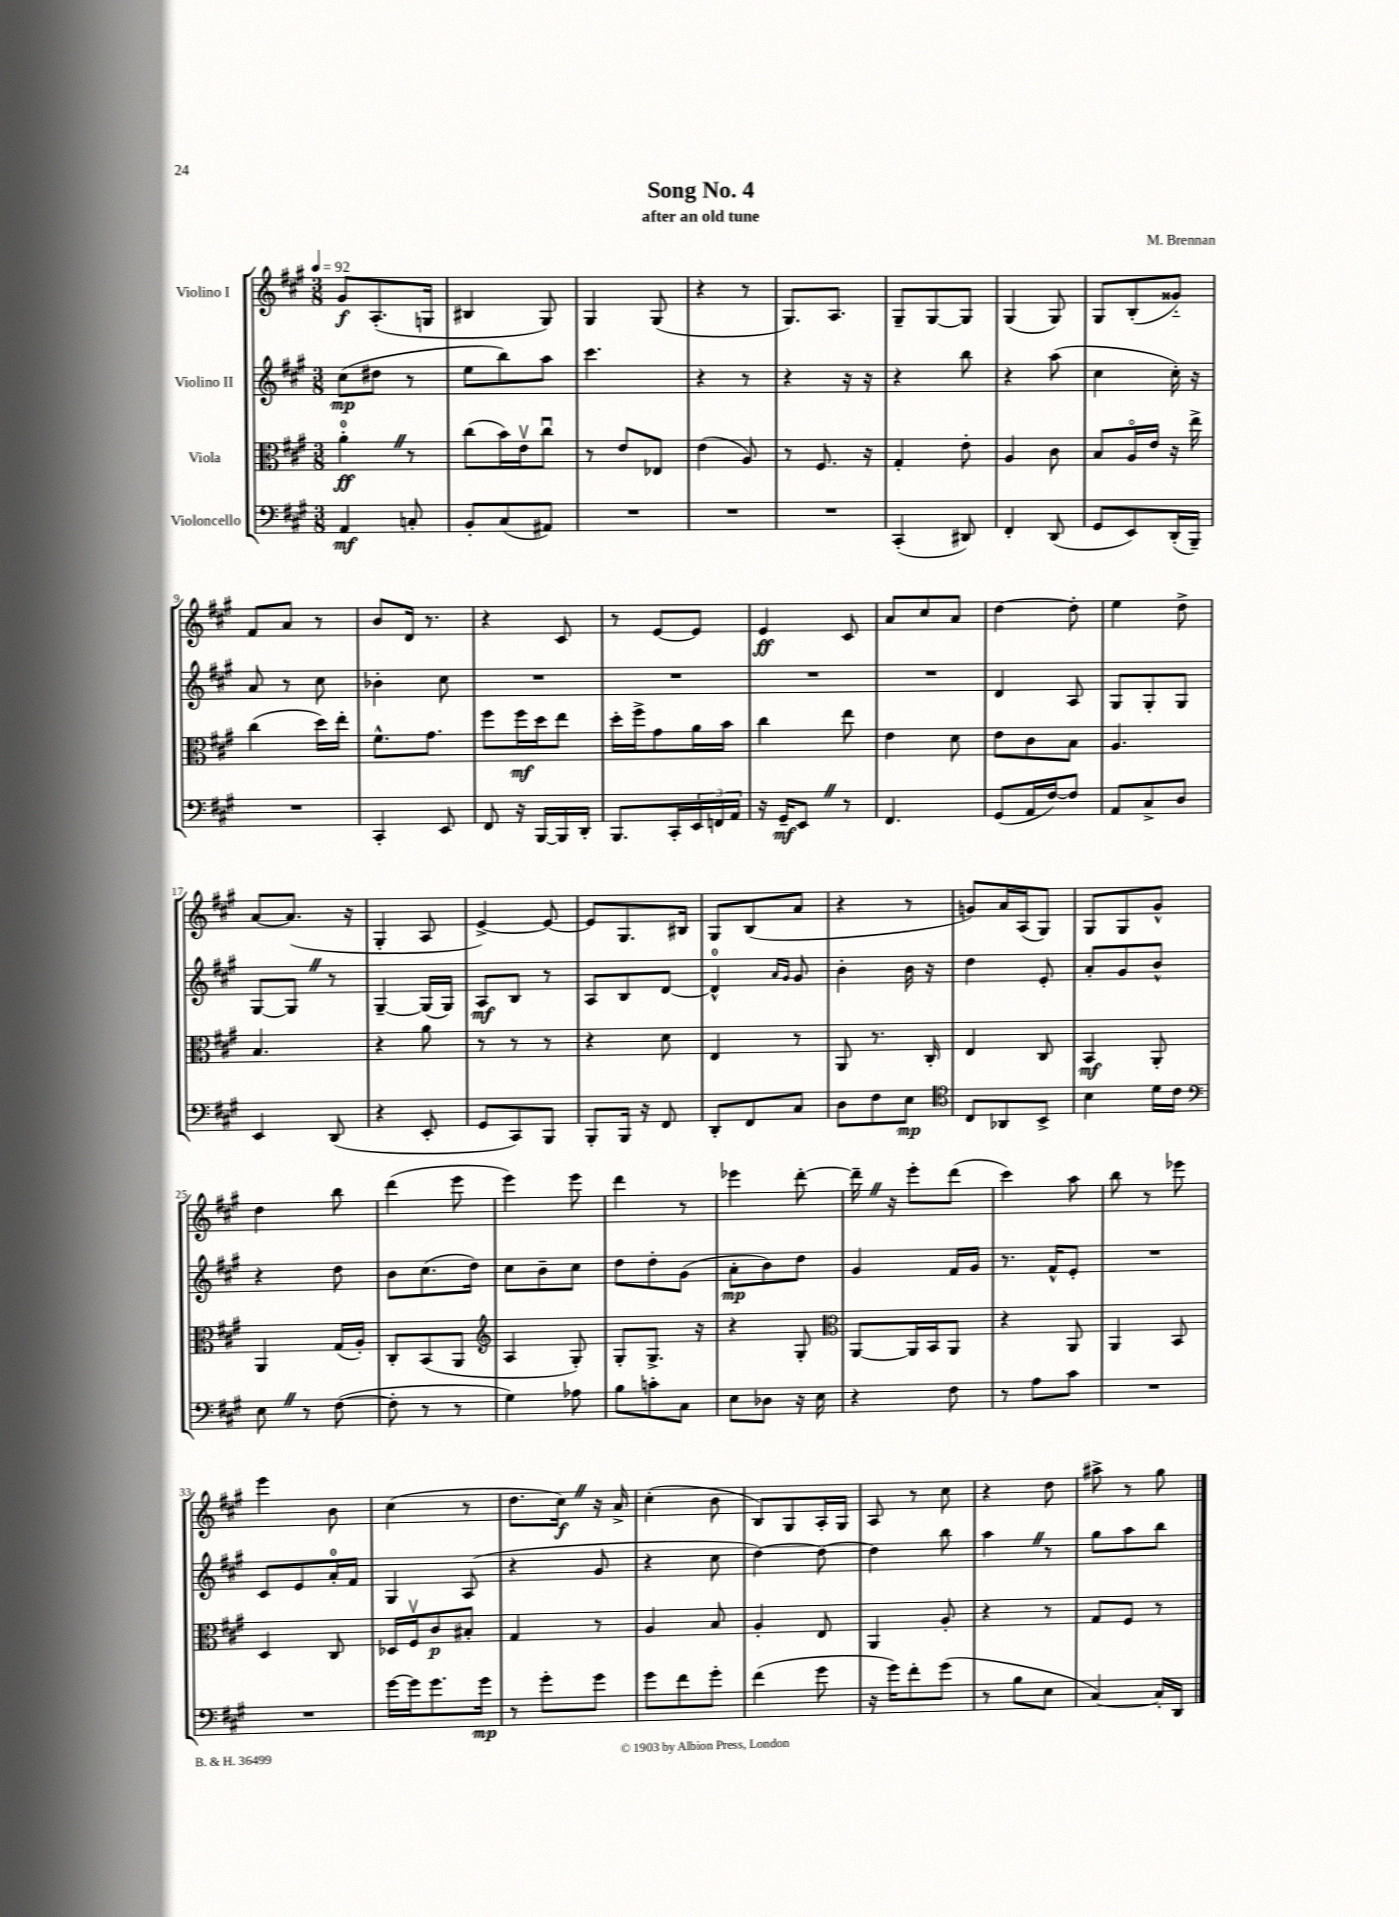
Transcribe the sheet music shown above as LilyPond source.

\header { title = "Song No. 4" composer = "M. Brennan" subtitle = "after an old tune" }
<<
\new StaffGroup <<
\new Staff = "s0" \with { instrumentName = "Violino I" } {
    \clef treble \key a \major \numericTimeSignature \time 3/8 \tempo 4 = 92
    gis'8\f a8.-.( g16 |
    bis4 gis8) |
    gis4 gis8( |
    r4 r8 |
    gis8.) a8. |
    gis8-- gis8~ gis8 |
    gis4( gis8) |
    gis8 b8-.( gisis'8-_) |
    fis'8 a'8 r8 |
    b'8 d'16 r8. |
    r4 cis'8 |
    r8 e'8~ e'8 |
    e'4\ff cis'8 |
    a'8 cis''8 a'8 |
    d''4~ d''8-. |
    e''4 d''8-> |
    a'8~ a'8.( r16 |
    gis4-. a8 |
    e'4~->) e'8~ |
    e'8 gis8. bis16 |
    gis8 b8( a'8 |
    r4 r8 |
    g'8) a'16 a16( gis8) |
    gis8 gis8 gis'8-^ |
    d''4 b''8 |
    d'''4( e'''8 |
    e'''4) e'''8 |
    d'''4 r8 |
    ees'''4 d'''8~-. |
    d'''16-- \once \override BreathingSign.text = \markup { \musicglyph "scripts.caesura.straight" } \breathe r16 e'''8-. d'''8( |
    cis'''4) a''8 |
    b''8 r8 ees'''8 |
    e'''4 b'8 |
    cis''4( r8 |
    d''8. cis''16\f) \once \override BreathingSign.text = \markup { \musicglyph "scripts.caesura.straight" } \breathe r16 a'16-> |
    cis''4-.( b'8 |
    b8) gis8 a16-. gis16 |
    a8 r8 cis''8 |
    r4 d''8 |
    ais''8-> r8 gis''8 \bar "|." |
}
\new Staff = "s1" \with { instrumentName = "Violino II" } {
    \clef treble \key a \major \numericTimeSignature \time 3/8
    cis''8\mp( dis''8 r8 |
    e''8 b''8) a''8 |
    cis'''4. |
    r4 r8 |
    r4 r16 r16 |
    r4 b''8 |
    r4 a''8( |
    cis''4 cis''16-.) r16 |
    a'8 r8 cis''8 |
    bes'4-. cis''8 |
    R4. |
    R4. |
    R4. |
    R4. |
    d'4 a8 |
    gis8 gis8-. gis8 |
    gis8~ gis8 \once \override BreathingSign.text = \markup { \musicglyph "scripts.caesura.straight" } \breathe r8 |
    gis4~-- gis16( gis16) |
    a8\mf b8 r8 |
    a8 b8 d'8~ |
    d'4-0-^ \grace { a'16 gis'16 } gis'8 |
    b'4-. b'16 r16 |
    d''4 e'8-. |
    a'8-. gis'8 b'8-^ |
    r4 d''8 |
    b'8 cis''8.( d''16) |
    cis''8 b'8-- cis''8 |
    d''8 d''8-. gis'8( |
    a'8-.\mp b'8) d''8 |
    gis'4 fis'16 gis'16 |
    r8. fis'16-^ e'8-. |
    R4. |
    cis'8 e'8 a'16-0-. fis'16 |
    gis4 a8( |
    r4 gis'8 |
    r4 cis''8 |
    d''4~) d''8~ |
    d''4 b''8 |
    a''4 \once \override BreathingSign.text = \markup { \musicglyph "scripts.caesura.straight" } \breathe r8 |
    gis''8 a''8 b''8 \bar "|." |
}
\new Staff = "s2" \with { instrumentName = "Viola" } {
    \clef alto \key a \major \numericTimeSignature \time 3/8
    a'4-0-.\ff \once \override BreathingSign.text = \markup { \musicglyph "scripts.caesura.straight" } \breathe r8 |
    cis''8( b'16) e'16\upbow cis''8\downbow |
    r8 e'8 ees8 |
    e'4( a8) |
    r8 fis8. r16 |
    gis4-. e'8-. |
    a4 cis'8 |
    b8 a16\flageolet e'16 r16 e''16-> |
    cis''4( d''16) e''16-. |
    fis'8.-^ gis'8. |
    fis''8 fis''16\mf d''16 e''8 |
    d''16-. fis''16-> gis'8 a'16 b'16 |
    cis''4 e''8 |
    e'4 d'8 |
    e'8 cis'8 b8 |
    a4. |
    b4. |
    r4 a'8 |
    r8 r8 r8 |
    r4 d'8 |
    e4 r8 |
    a,8 r8. cis16-. |
    e4 cis8 |
    b,4\mf a,8-. |
    a,4 gis16( a16-.) |
    cis8-. b,8( a,8 |
    \clef treble a4 gis8-.) |
    gis8-. gis8.-> r16 |
    r4 gis8-. |
    \clef alto a,8~ a,16 b,16 a,8 |
    r4 a,8 |
    a,4 b,8 |
    d4 cis8 |
    des16 fis16\upbow cis'8\p bis8-. |
    gis4 r8 |
    a4 b8 |
    a4-. e8 |
    a,4 a8-. |
    r4 r8 |
    gis8 fis8 r8 \bar "|." |
}
\new Staff = "s3" \with { instrumentName = "Violoncello" } {
    \clef bass \key a \major \numericTimeSignature \time 3/8
    a,4\mf c8-. |
    b,8-. cis8( ais,8) |
    R4. |
    R4. |
    R4. |
    cis,4-.( dis,8) |
    fis,4-. d,8( |
    gis,8 e,8) d,16-.( b,,16--) |
    R4. |
    cis,4-. e,8 |
    fis,8 r16 b,,16~ b,,16 d,16-. |
    b,,8. cis,16-. \tuplet 3/2 { e,16 f,16 a,16 } |
    r16 gis,16--\mf e,8 \once \override BreathingSign.text = \markup { \musicglyph "scripts.caesura.straight" } \breathe r8 |
    fis,4. |
    gis,8( a,16 fis16~) fis8 |
    a,8 cis8-> d8 |
    e,4 d,8( |
    r4 e,8-. |
    gis,8 cis,8) b,,8 |
    b,,8-. b,,16 r16 fis,8 |
    d,8-. fis,8 cis8 |
    d8 fis8 e8\mp |
    \clef tenor cis8 aes,8 b,8-> |
    b4 d'16 cis'16 |
    \clef bass e8 \once \override BreathingSign.text = \markup { \musicglyph "scripts.caesura.straight" } \breathe r8 fis8~( |
    fis8-. r8 r8 |
    gis4) aes8 |
    b8 c'8-. cis8 |
    e8 des8 r16 e16 |
    r4 fis8 |
    r8 a8 cis'8 |
    R4. |
    R4. |
    gis'16~ gis'16 gis'8. gis'16\mp |
    r8 gis'8-. gis'8 |
    gis'8 fis'8 gis'8-. |
    fis'4( gis'8 |
    r16 gis'16) fis'8-. gis'8( |
    r8 b8 e8 |
    cis4~) cis16-. d,16 \bar "|." |
}
>>
>>
